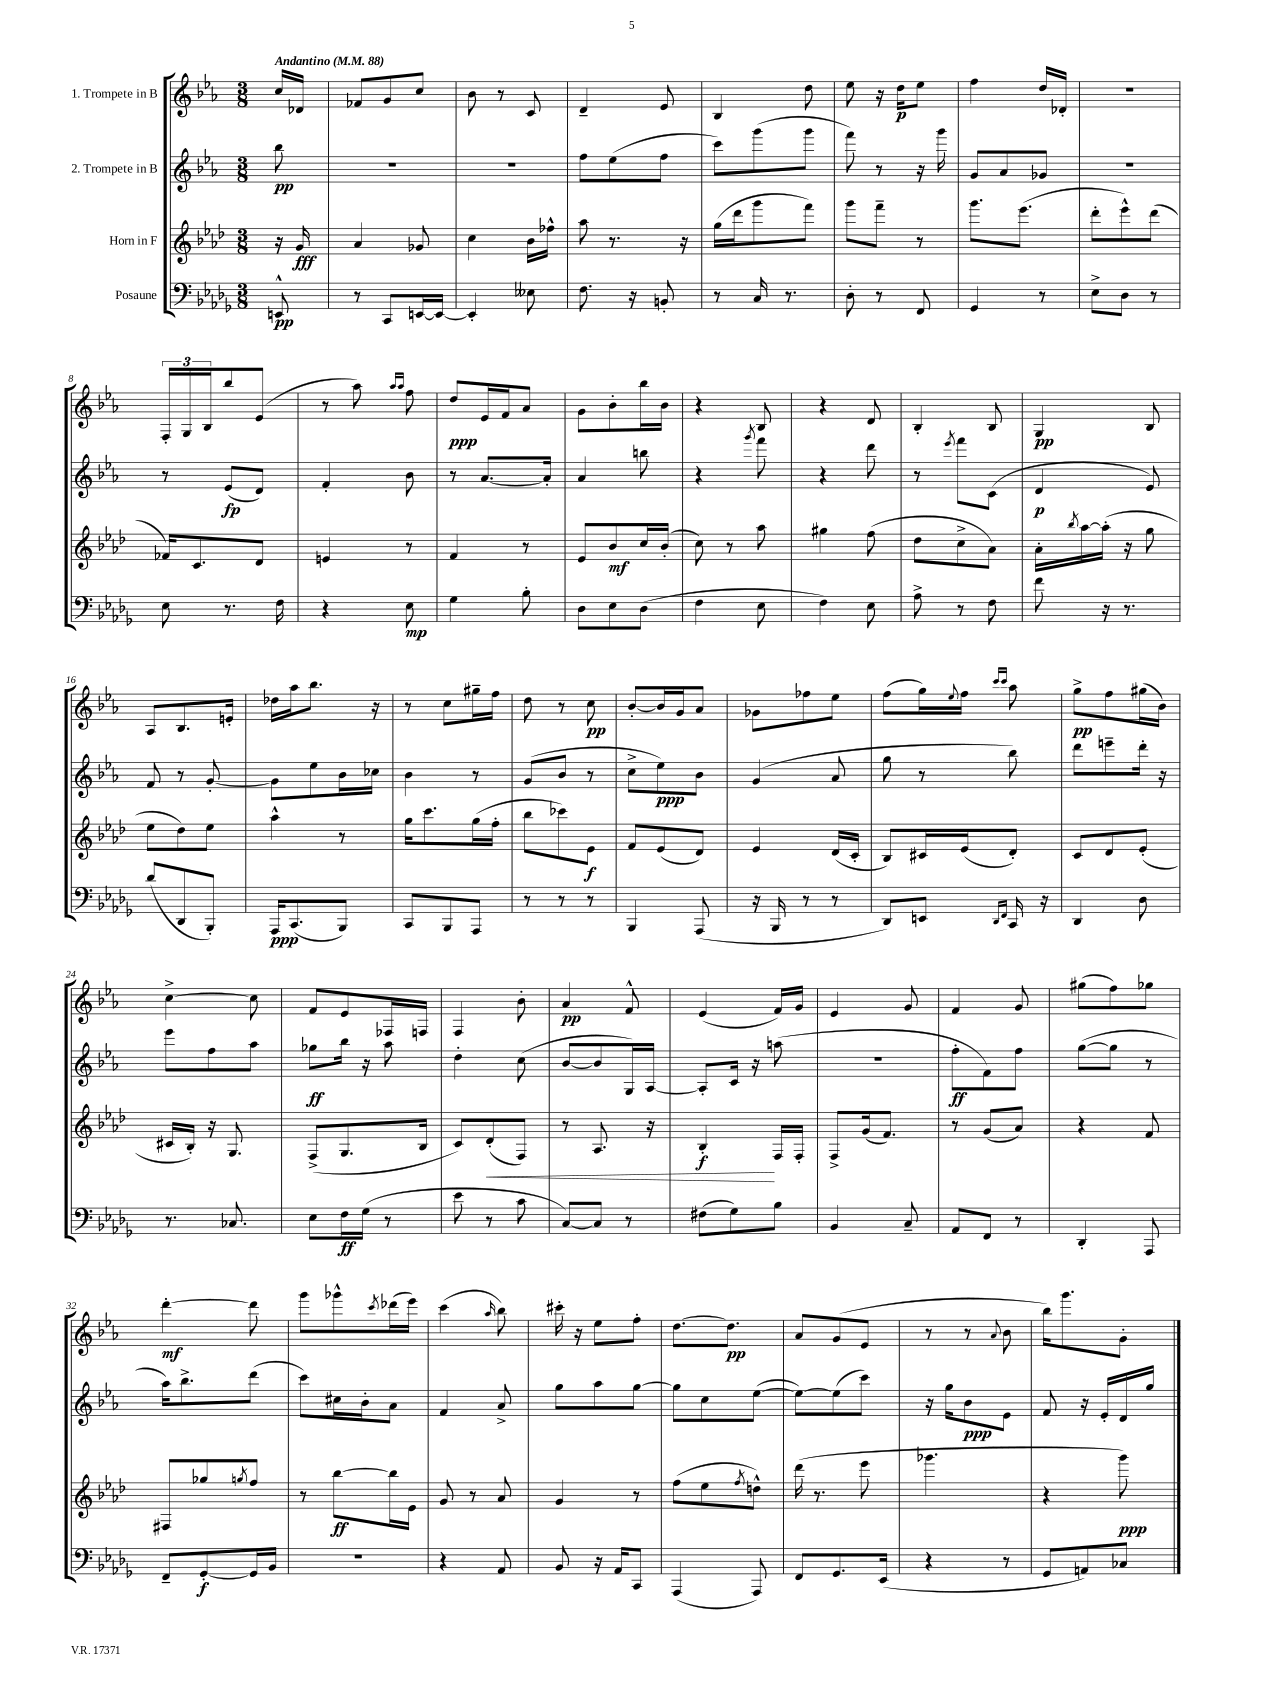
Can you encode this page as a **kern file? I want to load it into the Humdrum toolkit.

**kern	**kern	**kern	**kern
*staff4	*staff3	*staff2	*staff1
*clefF4	*clefG2	*clefG2	*clefG2
*k[b-e-a-d-g-]	*k[b-e-a-d-]	*k[b-e-a-]	*k[b-e-a-]
*M3/8	*M3/8	*M3/8	*M3/8
*MM88	*MM88	*MM88	*MM88
8EE^^	16r	8bb-	16cc
.	16g	.	16d-
=	=	=	=
8r	4a-	4.r	8f-
8CC	.	.	8g
[16EE	8g-	.	8cc
16EE_	.	.	.
=	=	=	=
4EE']	4cc	4.r	8b-
.	.	.	8r
8E--	16b-	.	8c
.	16ff-^^	.	.
=	=	=	=
8.F	8aa-	8ff	4d~
.	8.r	(8ee-	.
16r	.	.	.
8BB'	.	8ff	8e-
.	16r	.	.
=	=	=	=
8r	(16gg	8ccc)	4B-
.	16ddd-	.	.
16C	8ggg	(8ggg	.
8.r	.	.	.
.	8fff)	8ggg	8dd
=	=	=	=
8D-'	8ggg	8fff)	8ee-
8r	8fff~	8r	16r
.	.	.	16dd
8FF	8r	16r	8ee-
.	.	16ggg	.
=	=	=	=
4GG-	8.ggg	8g	4ff
.	.	8a-	.
.	(8.eee-	.	.
8r	.	8g-	16dd
.	.	.	16d-'
=	=	=	=
8E-^	8ddd-'	4.r	4.r
8D-	8eee-^^)	.	.
8r	(8ddd-	.	.
=	=	=	=
8E-	16f-)	8r	24F'
.	.	.	24G
.	8.c	.	.
.	.	.	24B-
8.r	.	(8e-	8bb-
.	8d-	8d)	(8e-
16F	.	.	.
=	=	=	=
4r	4e	4f'	8r
.	.	.	8aa-)
.	.	.	16qqaa-
.	.	.	16qqaa-
8E-	8r	8b-	8ff
=	=	=	=
4G-	4f	8r	8dd
.	.	[8.a-	16e-
.	.	.	16f
8B-'	8r	.	8a-
.	.	16a-']	.
=	=	=	=
8D-	8e-	4a-	8g
8E-	8b-	.	8b-'
(8D-	16cc	8bb	16bb-
.	(16b-'	.	16b-
=	=	=	=
4F	8cc)	4r	4r
.	8r	.	.
.	.	8qggg	.
8E-	8aa-	8fff	8B-
=	=	=	=
4F)	4gg#	4r	4r
8E-	(8ff	8ddd	8d
=	=	=	=
8A-^	8dd-	8r	4B-'
.	.	8qeee-	.
8r	8cc^	8fff	.
8F	8a-)	(8c	8B-
=	=	=	=
8f	16a-'	4d	4G
.	8qbb-	.	.
.	[16aa-	.	.
16r	(16aa-']	.	.
8.r	16r	.	.
.	8gg	8e-)	8B-
=	=	=	=
(8d-	8ee-	8f	8A-
8DD-	8dd-)	8r	8.B-
8BBB-')	8ee-	[8g'	.
.	.	.	16e'
=	=	=	=
16AAA-	4aa-^^	8g]	16dd-
(8.CC	.	.	16aa-
.	.	8ee-	8.bb-
8BBB-)	8r	16b-	.
.	.	16cc-	16r
=	=	=	=
8CC	16gg	4b-	8r
.	8.ccc	.	.
8BBB-	.	.	8cc
8AAA-	(16gg	8r	16gg#~
.	16ff'	.	16ff
=	=	=	=
8r	8bb-	(8g	8dd
8r	8ccc-)	8b-	8r
8r	8e-	8r	8cc
=	=	=	=
4BBB-	8f	8cc^	[8b-'
.	(8e-	8ee-)	16b-]
.	.	.	16g
(8AAA-	8d-)	8b-	8a-
=	=	=	=
16r	4e-	(4g	8g-
16BBB-	.	.	.
8r	.	.	8ff-
8r	(16d-	8a-	8ee-
.	16c'	.	.
=	=	=	=
8DD-)	8B-)	8gg	(8ff
8EE	16c#	8r	16gg)
.	.	.	8qqee-
.	(16e-	.	16ff
16qqDD-	.	.	16qqccc
16qqFF	.	.	16qqccc
16CC	8d-')	8bb-)	8aa-
16r	.	.	.
=	=	=	=
4DD-	8c	8ddd	8gg^
.	8d-	8eee~	8ff
8D-	(8e-'	16ddd'	(16gg#
.	.	16r	16b-)
=	=	=	=
8.r	16c#	8eee-	[4cc^
.	16B-')	.	.
.	16r	8ff	.
8.C-	8.G	.	.
.	.	8aa-	8cc]
=	=	=	=
8E-	(8F^	8gg-	8f
16F	8.G	16bb-	8e-
(16G-	.	16r	.
8r	.	8aa-	16F-
.	16B-	.	16F
=	=	=	=
8e-	8c)	4dd'	4F
8r	(8d-'	.	.
8c	8F)	(8cc	8b-'
=	=	=	=
[8C)	8r	[8b-	4a-
8C]	8.A-	8b-]	.
8r	.	16G)	8f^^
.	16r	[16A-	.
=	=	=	=
(8F#	4B-'	8A-']	(4e-
8G-)	.	16c	.
.	.	16r	.
8B-	16F	(8aa	16f)
.	16F'	.	16g
=	=	=	=
4BB-	8F^	4.r	4e-
.	(16g	.	.
.	8.f)	.	.
8C~	.	.	8g
=	=	=	=
8AA-	8r	8ff'	4f
8FF	(8g	8f)	.
8r	8a-)	8ff	8g
=	=	=	=
4DD-'	4r	([8gg	(8gg#
.	.	8gg]	8ff)
8AAA-	8f	8r	8gg-
=	=	=	=
8FF~	8F#	16aa-)	[4ddd'
.	.	8.bb-^	.
[8GG-'	8gg-	.	.
.	8qgg	.	.
16GG-]	8ff	(8ddd	8ddd]
16BB-	.	.	.
=	=	=	=
4.r	8r	8ccc)	8ggg
.	[8bb-	16cc#	8ggg-^^
.	.	16b-'	.
.	.	.	8qccc
.	16bb-]	8a-	(16ddd-
.	16e-	.	16eee-)
=	=	=	=
4r	8g	4f	(4ccc
.	8r	.	.
.	.	.	16qqaa-
8AA-	8a-	8a-^	8bb-)
=	=	=	=
8BB-	4g	8gg	16ccc#'
.	.	.	16r
16r	.	8aa-	8ee-
16AA-	.	.	.
8CC	8r	[8gg	8ff'
=	=	=	=
(4AAA-	(8ff	8gg]	[8.dd
.	8ee-	8cc	.
.	.	.	8.dd]
.	8qff	.	.
8AAA-)	8dd^^)	([8ee-	.
=	=	=	=
8FF	(16ddd-	8ee-_)	8a-
.	8.r	.	.
8.GG-	.	(8ee-]	(8g
.	8eee-	8ccc)	8e-
(16EE-	.	.	.
=	=	=	=
4r	4.ggg-	16r	8r
.	.	16gg	.
.	.	8b-	8r
.	.	.	8qqa-
8r	.	8e-	8b-
=	=	=	=
8GG-	4r	8f	16bb-)
.	.	.	8.ggg
8AA)	.	16r	.
.	.	16e-'	.
8C-	8ggg)	16d	8g'
.	.	16gg	.
==	==	==	==
*-	*-	*-	*-
